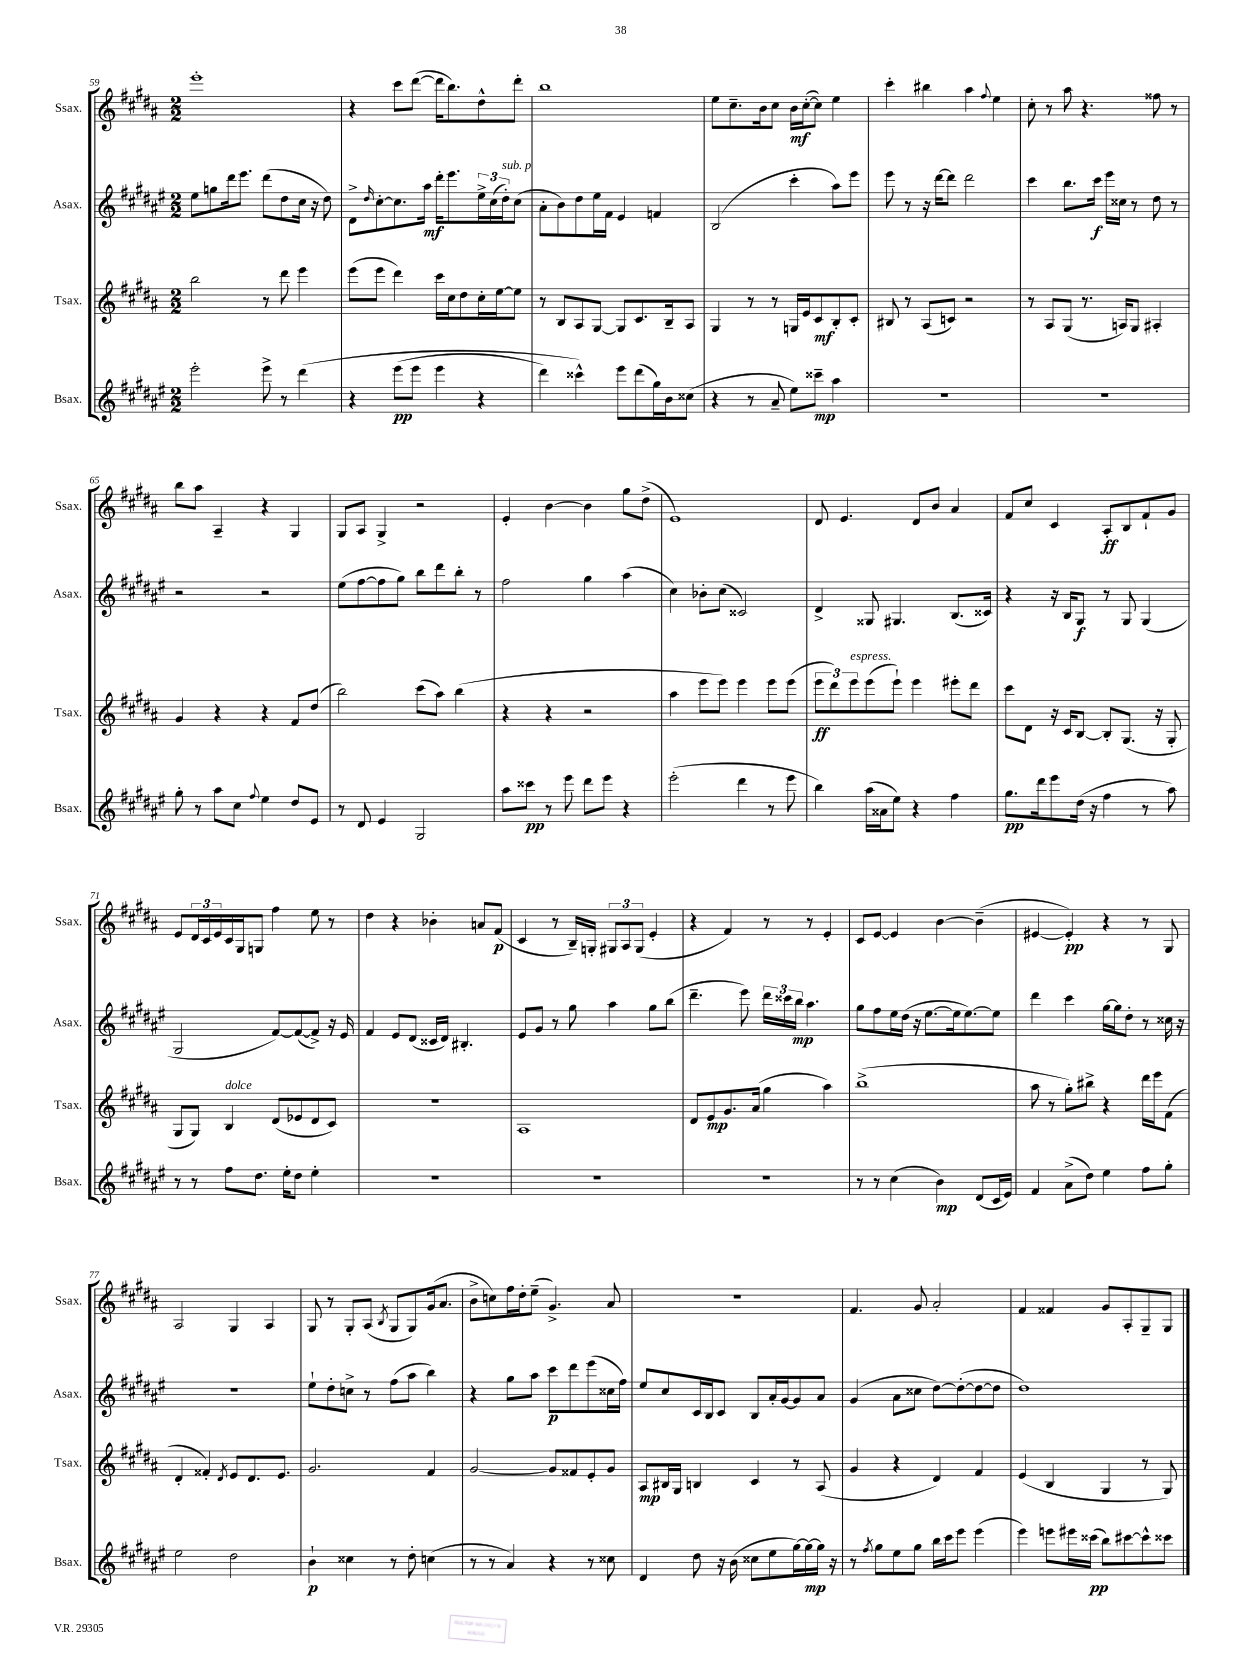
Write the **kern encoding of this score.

**kern	**dynam	**kern	**dynam	**kern	**dynam	**kern	**dynam
*part4	*part4	*part3	*part3	*part2	*part2	*part1	*part1
*staff4	*staff4	*staff3	*staff3	*staff2	*staff2	*staff1	*staff1
*I"Bsax.	*	*I"Tsax.	*	*I"Asax.	*	*I"Ssax.	*
*I'Bsax.	*	*I'Tsax.	*	*I'Asax.	*	*I'Ssax.	*
*clefG2	*	*clefG2	*	*clefG2	*	*clefG2	*
*k[f#c#g#d#a#e#]	*	*k[f#c#g#d#a#]	*	*k[f#c#g#d#a#e#]	*	*k[f#c#g#d#a#]	*
*M2/2	*	*M2/2	*	*M2/2	*	*M2/2	*
=59	=59	=59	=59	=59	=59	=59	=59
2eee#'\	.	2bb\	.	8ee#\L	.	1eee'	.
.	.	.	.	8ggn\	.	.	.
.	.	.	.	16ddd#\k	.	.	.
.	.	.	.	8.eee#\J	.	.	.
8eee#^\	.	8r	.	(8ddd#\L	.	.	.
8r	.	8ddd#\	.	8dd#\	.	.	.
(4ddd#\	.	4eee\	.	16cc#\Jk	.	.	.
.	.	.	.	16r	.	.	.
.	.	.	.	8dd#\)	.	.	.
=60	=60	=60	=60	=60	=60	=60	=60
4r	.	(8eee\L	.	8d#^\L	.	4r	.
.	.	.	.	16qqdd#/	.	.	.
.	.	8eee\J	.	[8cc#'\	.	.	.
(8eee#\L	pp	4ddd#\)	.	8.cc#\]	.	8ccc#\L	.
8eee#\J	.	.	.	.	.	([8ddd#\J	.
.	.	.	.	16aa#\Jk	mf	.	.
4eee#\	.	16ccc#\LL	.	16ddd#'\KL	.	16ddd#\KL]	.
.	.	16cc#\J	.	8.eee#\	.	8.bb\)	.
.	.	8dd#\	.	.	.	.	.
4r	.	16cc#'\L	.	24ee#^\L	.	8dd#^^\	.
.	.	.	.	(24cc#\	.	.	.
.	.	[16ee\J	.	.	.	.	.
!	!	!	!	!LO:TX:a:i:t=sub. p	!	!	!
.	.	.	.	24dd#'\J)	.	.	.
.	.	8ee\J]	.	(8cc#\J	.	8ddd#'\J	.
=61	=61	=61	=61	=61	=61	=61	=61
4ddd#\)	.	8r	.	8a#'\L	.	1bb	.
.	.	8B/L	.	8b\)	.	.	.
4ccc##X^^\)	.	8A#/	.	8dd#\	.	.	.
.	.	[8G#/J	.	16ee#\L	.	.	.
.	.	.	.	16f#\JJ	.	.	.
8eee#\L	.	8G#/L]	.	4e#/	.	.	.
(8ddd#\	.	8.c#/	.	.	.	.	.
16gg#\L)	.	.	.	4fn/	.	.	.
16b\J	.	16B~/k	.	.	.	.	.
(8cc##X\J	.	8A#/J	.	.	.	.	.
=62	=62	=62	=62	=62	=62	=62	=62
4r	.	4G#/	.	(2B/	.	8ee\L	.
.	.	.	.	.	.	8.cc#~\	.
8r	.	8r	.	.	.	.	.
.	.	.	.	.	.	16b\k	.
8a#~/	.	8r	.	.	.	8cc#\J	.
8ee#\L)	.	16Gn/LL	.	4ccc#'\	.	16b\LL	mf
.	.	16e/J	.	.	.	([16cc#'\J	.
8ccc##X~\J	mp	8c#/	mf	.	.	8cc#\J])	.
4aa#\	.	8B'/	.	8aa#\L)	.	4ee\	.
.	.	8c#'/J	.	8eee#\J	.	.	.
=63	=63	=63	=63	=63	=63	=63	=63
1r	.	8B#X/	.	8eee#\	.	4ccc#'\	.
.	.	8r	.	8r	.	.	.
.	.	(8A#/L	.	16r	.	4bb#X\	.
.	.	.	.	[16ddd#\KL	.	.	.
.	.	8cn/J)	.	8ddd#\J]	.	.	.
.	.	2r	.	2ddd#\	.	4aa#\	.
.	.	.	.	.	.	8qqff#/	.
.	.	.	.	.	.	4ee\	.
=64	=64	=64	=64	=64	=64	=64	=64
1r	.	8r	.	4ccc#\	.	8cc#'\	.
.	.	8A#/L	.	.	.	8r	.
.	.	(8G#/J	.	8.bb\L	.	8aa#\	.
.	.	8.r	.	.	.	4.r	.
.	.	.	.	16ccc#\Jk	f	.	.
.	.	.	.	16eee#\LL	.	.	.
.	.	16An/KL)	.	16cc##X\JJ	.	.	.
.	.	8G#/J	.	8r	.	.	.
.	.	4A#X'/	.	8dd#\	.	8ff##X\	.
.	.	.	.	8r	.	8r	.
!!LO:LB:g=z
=65	=65	=65	=65	=65	=65	=65	=65
8gg#'\	.	4g#/	.	2r	.	8bb\L	.
8r	.	.	.	.	.	8aa#\J	.
8aa#\L	.	4r	.	.	.	4A#~/	.
8cc#\J	.	.	.	.	.	.	.
8qqff#/	.	.	.	.	.	.	.
4ee#\	.	4r	.	2r	.	4r	.
8dd#/L	.	8f#/L	.	.	.	4G#/	.
8e#/J	.	(8dd#/J	.	.	.	.	.
=66	=66	=66	=66	=66	=66	=66	=66
8r	.	2bb\)	.	(8ee#\L	.	8G#/L	.
8d#/	.	.	.	[8ff#\	.	8A#/J	.
4e#/	.	.	.	8ff#\]	.	4G#^/	.
.	.	.	.	8gg#\J)	.	.	.
2G#/	.	(8ccc#\L	.	8bb\L	.	2r	.
.	.	8aa#\J)	.	8ddd#\	.	.	.
.	.	(4bb\	.	8bb'\J	.	.	.
.	.	.	.	8r	.	.	.
=67	=67	=67	=67	=67	=67	=67	=67
8aa#\L	.	4r	.	2ff#\	.	4e'/	.
8ccc##X\J	pp	.	.	.	.	.	.
8r	.	4r	.	.	.	[4b\	.
8eee#\	.	.	.	.	.	.	.
8ddd#\L	.	2r	.	4gg#\	.	4b\]	.
8eee#\J	.	.	.	.	.	.	.
4r	.	.	.	(4aa#\	.	8gg#\L	.
.	.	.	.	.	.	(8dd#^\J	.
=68	=68	=68	=68	=68	=68	=68	=68
(2eee#'\	.	4aa#\	.	4cc#\)	.	1e)	.
.	.	8eee\L	.	8b-X'\L	.	.	.
.	.	8eee\J)	.	(8cc#\J	.	.	.
4ddd#\	.	4eee\	.	2c##X/)	.	.	.
8r	.	8eee\L	.	.	.	.	.
8eee#\	.	(8eee\J	.	.	.	.	.
=69	=69	=69	=69	=69	=69	=69	=69
4bb\)	.	12eee\L	ff	4d#^/	.	8d#/	.
.	.	12ddd#\)	.	.	.	.	.
.	.	.	.	.	.	4.e/	.
!	!	!LO:TX:a:i:t=espress.	!	!	!	!	!
.	.	12eee\	.	.	.	.	.
(16aa#\LL	.	(8eee\	.	8G##X/	.	.	.
16a##X\J	.	.	.	.	.	.	.
8ee#\J)	.	8eee`\J)	.	4.G#X/	.	.	.
4r	.	4eee\	.	.	.	8d#/L	.
.	.	.	.	.	.	8b/J	.
4ff#\	.	8eee#X'\L	.	(8.B/L	.	4a#/	.
.	.	8ddd#\J	.	.	.	.	.
.	.	.	.	16c##X/Jk)	.	.	.
=70	=70	=70	=70	=70	=70	=70	=70
8.gg#\L	pp	8ccc#\L	.	4r	.	8f#/L	.
.	.	8d#\J	.	.	.	8cc#/J	.
16ddd#\k	.	.	.	.	.	.	.
8eee#\	.	16r	.	16r	.	4c#/	.
.	.	16c#/KL	.	16B/KL	.	.	.
(16dd#\Jk	.	[8B/J	.	8G#/J	f	.	.
16r	.	.	.	.	.	.	.
4ff#\	.	8B'/L]	.	8r	.	8A#'/L	ff
.	.	(8.G#/J	.	8G#/	.	8B/	.
8r	.	.	.	(4G#/	.	8f#`/	.
.	.	16r	.	.	.	.	.
8aa#\)	.	8G#'/	.	.	.	8g#/J	.
!!LO:LB:g=z
=71	=71	=71	=71	=71	=71	=71	=71
8r	.	8G#/L	.	2G#/	.	8e/L	.
8r	.	8G#/J)	.	.	.	24d#/L	.
.	.	.	.	.	.	24c#/	.
.	.	.	.	.	.	24e/	.
!	!	!LO:TX:a:i:t=dolce	!	!	!	!	!
8ff#\L	.	4B/	.	.	.	16c#/	.
.	.	.	.	.	.	16G#/J	.
8.dd#\J	.	.	.	.	.	8Gn/J	.
.	.	(8d#/L	.	[8f#/L)	.	4ff#\	.
16ee#'\KL	.	.	.	.	.	.	.
8dd#\J	.	8e-X/	.	(8f#/_	.	.	.
4ee#'\	.	8d#/	.	8f#^/J])	.	8ee\	.
.	.	8c#/J)	.	16r	.	8r	.
.	.	.	.	16e#/	.	.	.
=72	=72	=72	=72	=72	=72	=72	=72
1r	.	1r	.	4f#/	.	4dd#\	.
.	.	.	.	8e#/L	.	4r	.
.	.	.	.	(8d#/J	.	.	.
.	.	.	.	16c##X/LL	.	4b-X'\	.
.	.	.	.	16d#/JJ)	.	.	.
.	.	.	.	4.B#X'/	.	.	.
.	.	.	.	.	.	8an/L	.
.	.	.	.	.	.	(8f#/J	p
=73	=73	=73	=73	=73	=73	=73	=73
1r	.	1A#	.	8e#/L	.	4c#/	.
.	.	.	.	8g#/J	.	.	.
.	.	.	.	8r	.	8r	.
.	.	.	.	8gg#\	.	16B~/LL)	.
.	.	.	.	.	.	16Gn'/JJ	.
.	.	.	.	4aa#\	.	12G#X/L	.
.	.	.	.	.	.	12A#/	.
.	.	.	.	.	.	(12G#/J	.
.	.	.	.	8gg#\L	.	4e'/	.
.	.	.	.	(8bb\J	.	.	.
=74	=74	=74	=74	=74	=74	=74	=74
1r	.	8d#/L	.	4.ddd#~\	.	4r	.
.	.	8e/	mp	.	.	.	.
.	.	8.g#/	.	.	.	4f#/)	.
.	.	.	.	8eee#\)	.	.	.
.	.	(16a#/Jk	.	.	.	.	.
.	.	4gg#\	.	24ddd#\LL	.	8r	.
.	.	.	.	24ccc##X\	.	.	.
.	.	.	.	24bb\JJ	mp	.	.
.	.	.	.	4.aa#\	.	8r	.
.	.	4aa#\)	.	.	.	4e'/	.
=75	=75	=75	=75	=75	=75	=75	=75
8r	.	(1bb^	.	8gg#\L	.	8c#/L	.
8r	.	.	.	8ff#\	.	[8e/J	.
(4cc#\	.	.	.	16ee#\L	.	4e/]	.
.	.	.	.	(16dd#\JJ	.	.	.
.	.	.	.	16r	.	.	.
.	.	.	.	[8.ee#\L	.	.	.
4b\)	mp	.	.	.	.	[4b\	.
.	.	.	.	16ee#\k]	.	.	.
.	.	.	.	[8.ee#\)	.	.	.
(8d#/L	.	.	.	.	.	(4b~\]	.
16c#/L	.	.	.	8ee#\J]	.	.	.
16e#/JJ)	.	.	.	.	.	.	.
=76	=76	=76	=76	=76	=76	=76	=76
4f#/	.	8aa#\	.	4ddd#\	.	[4e#X/	.
.	.	8r	.	.	.	.	.
(8a#^\L	.	8gg#'\L)	.	4ccc#\	.	4e#'/])	pp
8dd#\J)	.	8bb#X^\J	.	.	.	.	.
4ee#\	.	4r	.	[16gg#\LL	.	4r	.
.	.	.	.	16gg#\J]	.	.	.
.	.	.	.	8dd#'\J	.	.	.
8ff#\L	.	16ddd#\LL	.	8r	.	8r	.
.	.	16eee\J	.	.	.	.	.
8gg#'\J	.	(8f#\J	.	16cc##X\	.	8G#/	.
.	.	.	.	16r	.	.	.
!!LO:LB:g=z
=77	=77	=77	=77	=77	=77	=77	=77
2ee#\	.	4d#'/	.	1r	.	2A#/	.
.	.	4f##X'/)	.	.	.	.	.
.	.	8qd#/	.	.	.	.	.
2dd#\	.	8e/L	.	.	.	4G#/	.
.	.	8.d#/	.	.	.	.	.
.	.	.	.	.	.	4A#/	.
.	.	8.e/J	.	.	.	.	.
=78	=78	=78	=78	=78	=78	=78	=78
4b`\	p	2.g#/	.	8ee#`\L	.	8G#/	.
.	.	.	.	8dd#'\	.	8r	.
4cc##X\	.	.	.	8ccn^\J	.	8G#'/L	.
.	.	.	.	8r	.	(8A#/J	.
.	.	.	.	.	.	8qB/	.
8r	.	.	.	(8ff#\L	.	8G#/L	.
8dd#'\	.	.	.	8aa#\J	.	8G#/)	.
(4ccn\	.	4f#/	.	4bb\)	.	(16g#/k	.
.	.	.	.	.	.	8.a#/J	.
=79	=79	=79	=79	=79	=79	=79	=79
8r	.	[2g#/	.	4r	.	8b^\L	.
8r	.	.	.	.	.	8ccn\)	.
4a#/)	.	.	.	8gg#\L	.	16ff#\L	.
.	.	.	.	.	.	16dd#'\J	.
.	.	.	.	8aa#\J	.	(8ee~\J	.
4r	.	8g#/L]	.	8ccc#\L	p	4.g#^/)	.
.	.	8f##X/	.	8ddd#\	.	.	.
8r	.	8e'/	.	(8eee#\	.	.	.
8cc##X\	.	8g#/J	.	16cc##X\L	.	8a#/	.
.	.	.	.	16ff#\JJ)	.	.	.
=80	=80	=80	=80	=80	=80	=80	=80
4d#/	.	8A#/L	mp	8ee#/L	.	1r	.
.	.	16B#X/L	.	8cc#/	.	.	.
.	.	16G#/JJ	.	.	.	.	.
8dd#\	.	4Bn/	.	16c#/L	.	.	.
.	.	.	.	16B/J	.	.	.
16r	.	.	.	8c#/J	.	.	.
(16b\	.	.	.	.	.	.	.
8cc##X\L	.	4c#/	.	8B/L	.	.	.
8ee#\	.	.	.	16a#'/L	.	.	.
.	.	.	.	[16g#/J	.	.	.
[16gg#\L)	.	8r	.	8g#/]	.	.	.
16gg#\_	mp	.	.	.	.	.	.
16gg#\JJ]	.	(8A#/	.	8a#/J	.	.	.
16r	.	.	.	.	.	.	.
=81	=81	=81	=81	=81	=81	=81	=81
8r	.	4g#/	.	(4g#/	.	4.f#/	.
8qff#/	.	.	.	.	.	.	.
8gg#\L	.	.	.	.	.	.	.
8ee#\	.	4r	.	8a#\L	.	.	.
8gg#\J	.	.	.	8cc##X\J	.	8g#/	.
16bb\LL	.	4d#/)	.	[8dd#\L)	.	2a#'/	.
16ccc#\J	.	.	.	.	.	.	.
8eee#\J	.	.	.	(8dd#'\_	.	.	.
(4eee#\	.	4f#/	.	8dd#\_	.	.	.
.	.	.	.	8dd#\J]	.	.	.
=82	=82	=82	=82	=82	=82	=82	=82
4eee#\)	.	(4e/	.	1dd#)	.	4f#/	.
8eeen\L	.	4B/	.	.	.	4f##X/	.
16eee#X\L	.	.	.	.	.	.	.
(16ccc##X\JJ	pp	.	.	.	.	.	.
8bb\L)	.	4G#/	.	.	.	8g#/L	.
[8ccc#X\	.	.	.	.	.	8A#'/	.
8ccc#^^\]	.	8r	.	.	.	8G#~/	.
8ccc##X\J	.	8G#/)	.	.	.	8G#/J	.
==	==	==	==	==	==	==	==
*-	*-	*-	*-	*-	*-	*-	*-
